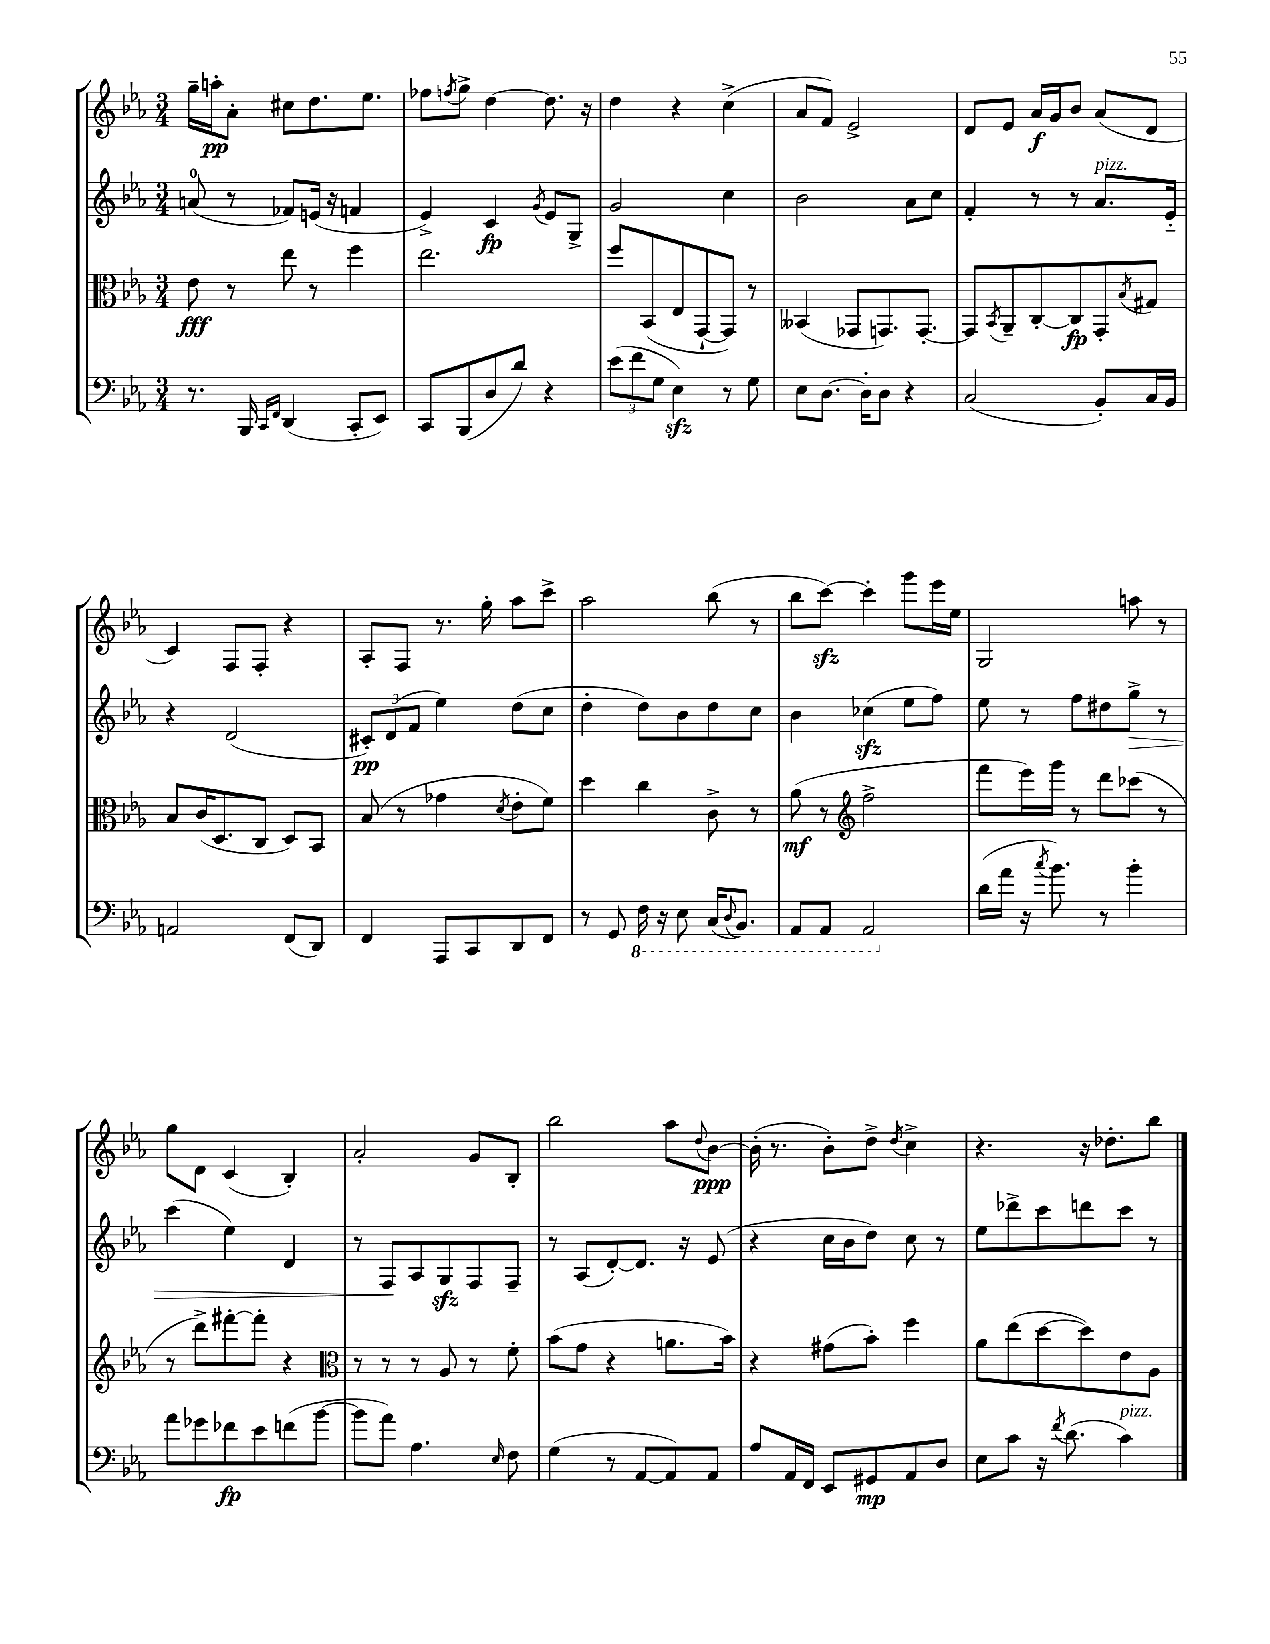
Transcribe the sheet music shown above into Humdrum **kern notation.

**kern	**kern	**kern	**kern
*staff4	*staff3	*staff2	*staff1
*clefF4	*clefC3	*clefG2	*clefG2
*k[b-e-a-]	*k[b-e-a-]	*k[b-e-a-]	*k[b-e-a-]
*M3/4	*M3/4	*M3/4	*M3/4
8.r	8e-	(8a	16gg~
.	.	.	16aa'
.	8r	8r	8a-'
16BBB-	.	.	.
16qqCC	.	.	.
16qqFF	.	.	.
(4DD	8ee-	8f-)	8cc#
.	8r	(16e	8.dd
.	.	16r	.
8CC'	4ff	4f	.
.	.	.	8.ee-
8EE-)	.	.	.
=	=	=	=
8CC	2.ee-	4e-^)	8ff-
.	.	.	8qff
(8BBB-	.	.	8gg^
8D	.	4c	[4dd
8d)	.	.	.
.	.	8qg	.
4r	.	8e-	8.dd]
.	.	8G^	.
.	.	.	16r
=	=	=	=
(12e-	8ff	2g	4dd
12f	.	.	.
.	(8BB-	.	.
12G	.	.	.
4E-)	8E-	.	4r
.	[8GG`	.	.
8r	8GG])	4cc	(4cc^
8G	8r	.	.
=	=	=	=
8E-	(4BB--	2b-	8a-
[8.D	.	.	8f)
.	8GG-	.	2e-^
16D']	.	.	.
8D	8.GG)	.	.
4r	.	8a-	.
.	[8.GG'	.	.
.	.	8cc	.
=	=	=	=
(2C	8GG]	4f'	8d
.	8qBB-	.	.
.	8AA-~	.	8e-
.	[8C'	8r	16a-
.	.	.	16g
.	8C]	8r	8b-
8BB-')	8GG'	8.a-	(8a-
.	8qB-	.	.
16C	8G#	.	8d
16BB-	.	16e-'~	.
=	=	=	=
2AA	8B-	4r	4c)
.	(16c	.	.
.	8.D	.	.
.	.	(2d	8F
.	8C	.	8F'
(8FF	8D)	.	4r
8DD)	8BB-	.	.
=	=	=	=
4FF	(8B-	12c#')	8A-'
.	.	(12d	.
.	8r	.	8F
.	.	12f	.
8AAA-	4g-	4ee-)	8.r
8CC	.	.	.
.	.	.	16gg'
.	8qd	.	.
8DD	8e-'	(8dd	8aa-
8FF	8f)	8cc	8ccc^
=	=	=	=
8r	4dd	4dd'	2aa-
8GG	.	.	.
16FF	4cc	8dd)	.
16r	.	.	.
8EE-	.	8b-	.
(16CC	8c^	8dd	(8bb-
8qqDD	.	.	.
8.BBB-)	.	.	.
.	8r	8cc	8r
=	=	=	=
8AAA-	(8a-	4b-	8bb-
8AAA-	8r	.	[8ccc)
*	*clefG2	*	*
2AAA-	2ff^	(4cc-	4ccc']
.	.	8ee-	8ggg
.	.	8ff)	16eee-
.	.	.	16ee-
=	=	=	=
(16d	8fff	8ee-	2G
16a-	.	.	.
16r	16eee-)	8r	.
8qcc	.	.	.
8.b-)	16ggg	.	.
.	8r	8ff	.
8r	8ddd	8dd#	.
4b-'	(8ccc-	8gg^	8aa
.	8r	8r	8r
=	=	=	=
8a-	8r	(4ccc	8gg
8g-	8ddd^)	.	8d
8f-	[8fff#'	4ee-)	(4c
8e-	8fff#']	.	.
(8f	4r	4d	4B-')
[8b-	.	.	.
=	=	=	=
*	*clefC3	*	*
8b-]	8r	8r	2a-'
8a-)	8r	8F	.
4.A-	8r	8A-	.
.	8A-	8G	.
.	8r	8F	8g
16qqE-	.	.	.
8F	8f'	8F~	8B-'
=	=	=	=
(4G	(8b-	8r	2bb-
.	8g	(8A-	.
8r	4r	[8d')	.
[8AA-	.	8.d]	.
8AA-])	8.a	.	8aa-
.	.	16r	.
.	.	.	8qqdd
8AA-	.	(8e-	[8b-
.	16b-)	.	.
=	=	=	=
8A-	4r	4r	(16b-']
.	.	.	8.r
16AA-	.	.	.
16FF	.	.	.
8EE-	(8g#	16cc	8b-')
.	.	16b-	.
8GG#	8b-')	8dd)	8dd^
.	.	.	8qdd
8AA-	4ff	8cc	4cc^
8D	.	8r	.
=	=	=	=
8E-	8a-	8ee-	4.r
8c	(8ee-	8ddd-^	.
16r	[8dd	8ccc	.
8qf	.	.	.
(8.d	.	.	.
.	8dd])	8ddd	16r
.	.	.	8.dd-'
4c)	8e-	8ccc	.
.	8A-	8r	8bb-
==	==	==	==
*-	*-	*-	*-
